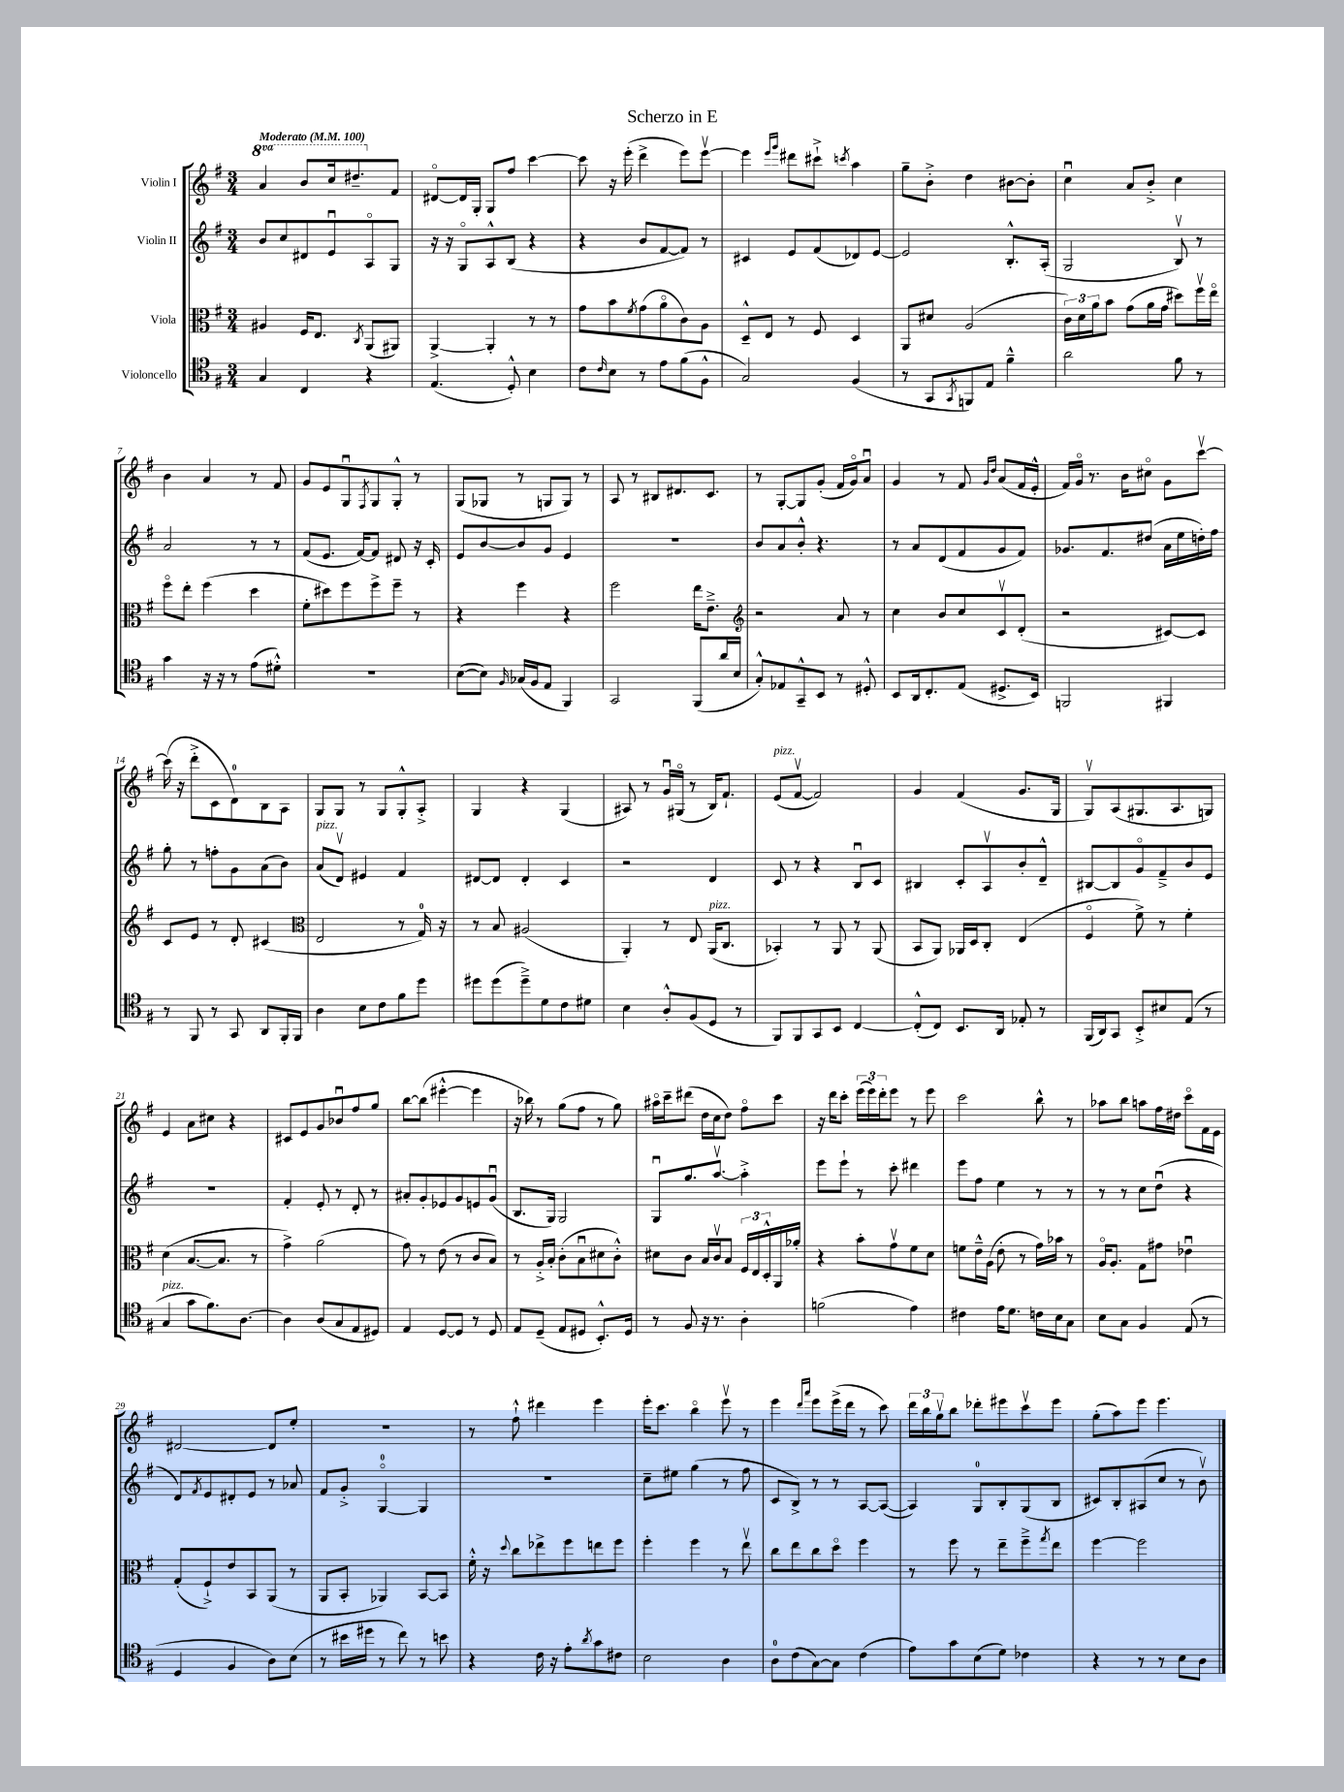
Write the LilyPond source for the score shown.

\header { title = "Scherzo in E" }
<<
\new StaffGroup <<
\new Staff = "s0" \with { instrumentName = "Violin I" } {
    \clef treble \key g \major \numericTimeSignature \time 3/4 \set Staff.ottavationMarkups = #ottavation-simple-ordinals \tempo "Moderato" 4 = 100
    \ottava #1 a''4 b''8 c'''16 dis'''8.-- \ottava #0 fis'8 |
    dis'8~\flageolet dis'16 g16-. g8 fis''8 c'''4~ |
    c'''8 r16 e'''16-.( d'''4-> e'''8) e'''8~\upbow |
    e'''4 \grace { e'''16 g'''16 } dis'''8 cis'''8-!-> \acciaccatura { c'''8 } a''4 |
    g''8-- b'8-.-> d''4 bis'8~ bis'8-. |
    c''4\downbow a'8 b'8-.-> c''4 |
    b'4 a'4 r8 fis'8 |
    g'8 e'8 g8\downbow \acciaccatura { fis8 } g8 g8-.-^ r8 |
    g8( ges8 r8 g8 g8) r8 |
    a8 r8 bis8 dis'8. c'8. |
    r8 g8~-. g8 g'8-.( fis'16 g'16\flageolet) a'8\downbow |
    g'4 r8 fis'8 \grace { g'16 d''16 } a'8( fis'16 e'16-.-^ |
    fis'16) g'16\flageolet r8. b'16 cis''8\flageolet g'8 c'''8~\upbow |
    c'''16( r16 d'''8-.-> c'8 d'8-0) b8 a8 |
    g8 g8 r8 g8 g8-.-^ a8-.-> |
    g4 r4 g4( |
    ais8) r8 g'16\downbow gis16\flageolet( r8 b16) fis'8.-! |
    e'8^\markup { \italic "pizz." }( fis'8~\upbow fis'2) |
    g'4 fis'4( g'8. g16 |
    g8\upbow) a8( gis8. a8. g8) |
    e'4 a'8 cis''8 r4 |
    cis'8 e'8 g'8 bes'8\downbow fis''8 g''8 |
    b''8~ b''8( eis'''4~-.-^ eis'''4 |
    r16 bes''16) r8 g''8( fis''8 r8 g''8) |
    ais''16\flageolet c'''16-- dis'''8( d''16 c''16 d''8) fis''8\flageolet c'''8 |
    r16 d'''16 c'''8-. \tuplet 3/2 { e'''16( e'''16) d'''16-. } e'''8 r8 e'''8 |
    c'''2 b''8-^ r8 |
    aes''8 b''8 a''8 fis''16 dis''16 c'''8\flageolet fis'16 e'16 |
    dis'2~ dis'8 e''8-. |
    R2. |
    r8 fis''8-!-^ dis'''4 e'''4 |
    e'''16-. c'''8. b''4\flageolet e'''8\upbow r8 |
    e'''4 \grace { d'''16 a'''16 } e'''8 e'''16->( d'''16 r8 c'''8) |
    \tuplet 3/2 { d'''16 b''16 g''16\upbow } b''8 des'''8-. eis'''8 c'''8\upbow eis'''8 |
    g''8-.( a''8) e'''8 e'''4. \bar "|." |
}
\new Staff = "s1" \with { instrumentName = "Violin II" } {
    \clef treble \key g \major \numericTimeSignature \time 3/4
    b'8 c''8 dis'8 e'8\downbow a8\flageolet g8 |
    r16 r16 g8\flageolet a8-^ b8( r4 |
    r4 b'8 fis'8~ fis'8) r8 |
    cis'4 e'8 fis'8( des'8) e'8~ |
    e'2 b8.-.-^ a16-.( |
    g2 b8\upbow) r8 |
    a'2 r8 r8 |
    fis'8( e'8. fis'16~) fis'8 dis'8 r16 c'16-. |
    e'8 b'8~ b'8 g'8 e'4 |
    R2. |
    b'8 a'8 b'8-.-^ r4. |
    r8 a'8 d'8( fis'8 g'8 fis'8) |
    ges'8. fis'8. dis''8( a'16 e''16 d''16-.) fis''16 |
    g''8-. r8 f''8-. g'8 a'8( b'8) |
    a'8^\markup { \italic "pizz." }( d'8\upbow) eis'4 fis'4 |
    dis'8~ dis'8 dis'4-. c'4 |
    r2 d'4 |
    c'8 r8 r4 b8\downbow c'8 |
    bis4 c'8-. a8\upbow b'8-. d'8---^ |
    bis8~ bis8 g'8\flageolet fis'8---> b'8 e'8 |
    R2. |
    fis'4-. e'8-. r8 d'8-. r8 |
    ais'8-. g'8-. ees'8 g'8 e'8 g'8\downbow( |
    b8. g16) g2 |
    g8\downbow g''8. a''8.~\upbow a''4-.-> |
    e'''8 e'''8-! r8 c'''8-. dis'''4 |
    e'''8 fis''8 e''4 r8 r8 |
    r8 r8 c''8 d''8\downbow( r4 |
    d'8) \acciaccatura { fis'8 } e'8 dis'8-. e'8 r8 aes'8 |
    fis'8 g'8-.-> g4-0~\flageolet g4 |
    R2. |
    c''8-- eis''8 g''4( r8 fis''8 |
    c'8 b8->) r8 r8 a8~ a8~( |
    a4) g8-0 b8-. g8( b8 |
    cis'8) b8-. ais8( c''8 r8 b'8\upbow) \bar "|." |
}
\new Staff = "s2" \with { instrumentName = "Viola" } {
    \clef alto \key g \major \numericTimeSignature \time 3/4
    ais4 fis16 e8. \acciaccatura { c8 } a,8( ais,8) |
    a,4~-> a,4-. r8 r8 |
    g'8 b'8 \acciaccatura { fis'8 } g'8( a'8\flageolet c'8) a8 |
    d8---^ e8 r8 fis8 d4 |
    a,8 dis'8 a2( |
    \tuplet 3/2 { c'16) d'16 a'16 } b'8 g'8( a'16 g'16 dis''8) fis''16\upbow e''16\flageolet |
    fis''8\flageolet e''8-. fis''4( d''4 |
    fis'8-. dis''8) fis''8 fis''8-> fis''8-- r8 |
    r4 fis''4 r4 |
    fis''2 e''16 e'8.---> |
    \clef treble r2 a'8 r8 |
    c''4 b'8 c''8 c'8\upbow d'8-.( |
    r2 cis'8~) cis'8 |
    c'8 e'8 r8 d'8-. cis'4( |
    \clef alto e2 r8 g16-0) r16 |
    r8 b8 ais2( |
    a,4-.) r8 e8 a,16^\markup { \italic "pizz." }( c8. |
    bes,4-.) r8 a,8 r8 a,8( |
    b,8 a,8) aes,16 d16 c8-. e4( |
    fis4\flageolet fis'8->) r8 fis'4-. |
    d'4( b8.~ b8. r8 |
    g'4->) a'2( |
    g'8) r8 e'8( r8 c'8 b8) |
    r8 a16-.-> b16-. c'8-.( b8\downbow dis'8 c'8-.-^) |
    dis'8 c'8 b16 c'16\upbow b8 \tuplet 3/2 { fis16 e16 d16-.-^ } a,16 aes'16-. |
    r4 b'8-. g'8\upbow fis'8 d'8 |
    f'8 e'16---^ a16( e'8-. r8 g'16) bes'16 r8 |
    a16\flageolet a8.-. g8 gis'8 ees'4\downbow |
    g8-.( fis8-!->) e'8 b,8 a,8( r8 |
    a,8 b,8-. aes,4) b,8~ b,8 |
    fis'16-.-^ r16 \appoggiatura { d''8 } c''8 ees''8-> fis''8 e''8 fis''8 |
    fis''4-. fis''4 r8 e''8\upbow |
    c''8 e''8 c''8 d''8\flageolet fis''4 |
    r8 fis''8 r8 e''8-- fis''8---> \acciaccatura { g''8 } e''8 |
    fis''4~ fis''2 \bar "|." |
}
\new Staff = "s3" \with { instrumentName = "Violoncello" } {
    \clef tenor \key g \major \numericTimeSignature \time 3/4
    g4 c4 r4 |
    e4.( d8-.-^) b4 |
    c'8 \grace { c'16 } b8 r8 e'8 fis'8( fis8-^ |
    g2) fis4( |
    r8 g,8 \acciaccatura { g,8 } f,8) e8 fis'4---^ |
    a'2 fis'8 r8 |
    g'4 r16 r16 r8 e'8( dis'8-.-^) |
    R2. |
    b8~( b8) \grace { fis16 } ges16( fis16 e8 fis,4) |
    g,2 fis,8( a'16 b16 |
    g8-.-^) ees8 g,8---^ b,8 r8 dis8-.-^ |
    b,8 a,16 c8.-. e8( dis8.-> b,16) |
    f,2 fis,4 |
    r8 fis,8 r8 g,8 a,8 fis,16-. fis,16 |
    a4 b8 c'8 fis'8 d''8 |
    dis''8 dis''8( dis''8--->) d'8 c'8 dis'8 |
    b4 a8-.-^ fis8( d8 r8 |
    fis,8) fis,8 g,8 b,8 c4~ |
    c8-.-^( c8) b,8. a,16 ees8-. r8 |
    fis,16( a,16) g,8 b,8-.-> bis8 e8( r8 |
    g4^\markup { \italic "pizz." } g'8 fis'8.) a8.~ |
    a4 a8( g8 e8 dis8) |
    e4 d8~ d8 r8 d8 |
    e8 d8--( e8 dis8 b,8.-.-^) dis16 |
    r8 fis8 r16 r8. a4-. |
    f'2( e'4) |
    cis'4 e'16 d'8. c'16 b16 g8 |
    b8 g8 fis4 e8( r8 |
    d4 fis4 a8) b8( |
    r8 bis'16 dis''16 r8 c''8) r8 b'8 |
    r4 c'16 r16 e'8-. \acciaccatura { a'8 } g'8 cis'8 |
    b2 a4 |
    a8-0 c'8( g8~) g8 c'4( |
    e'8) g'8 b8( d'8) ces'4 |
    r4 r8 r8 b8 a8 \bar "|." |
}
>>
>>
